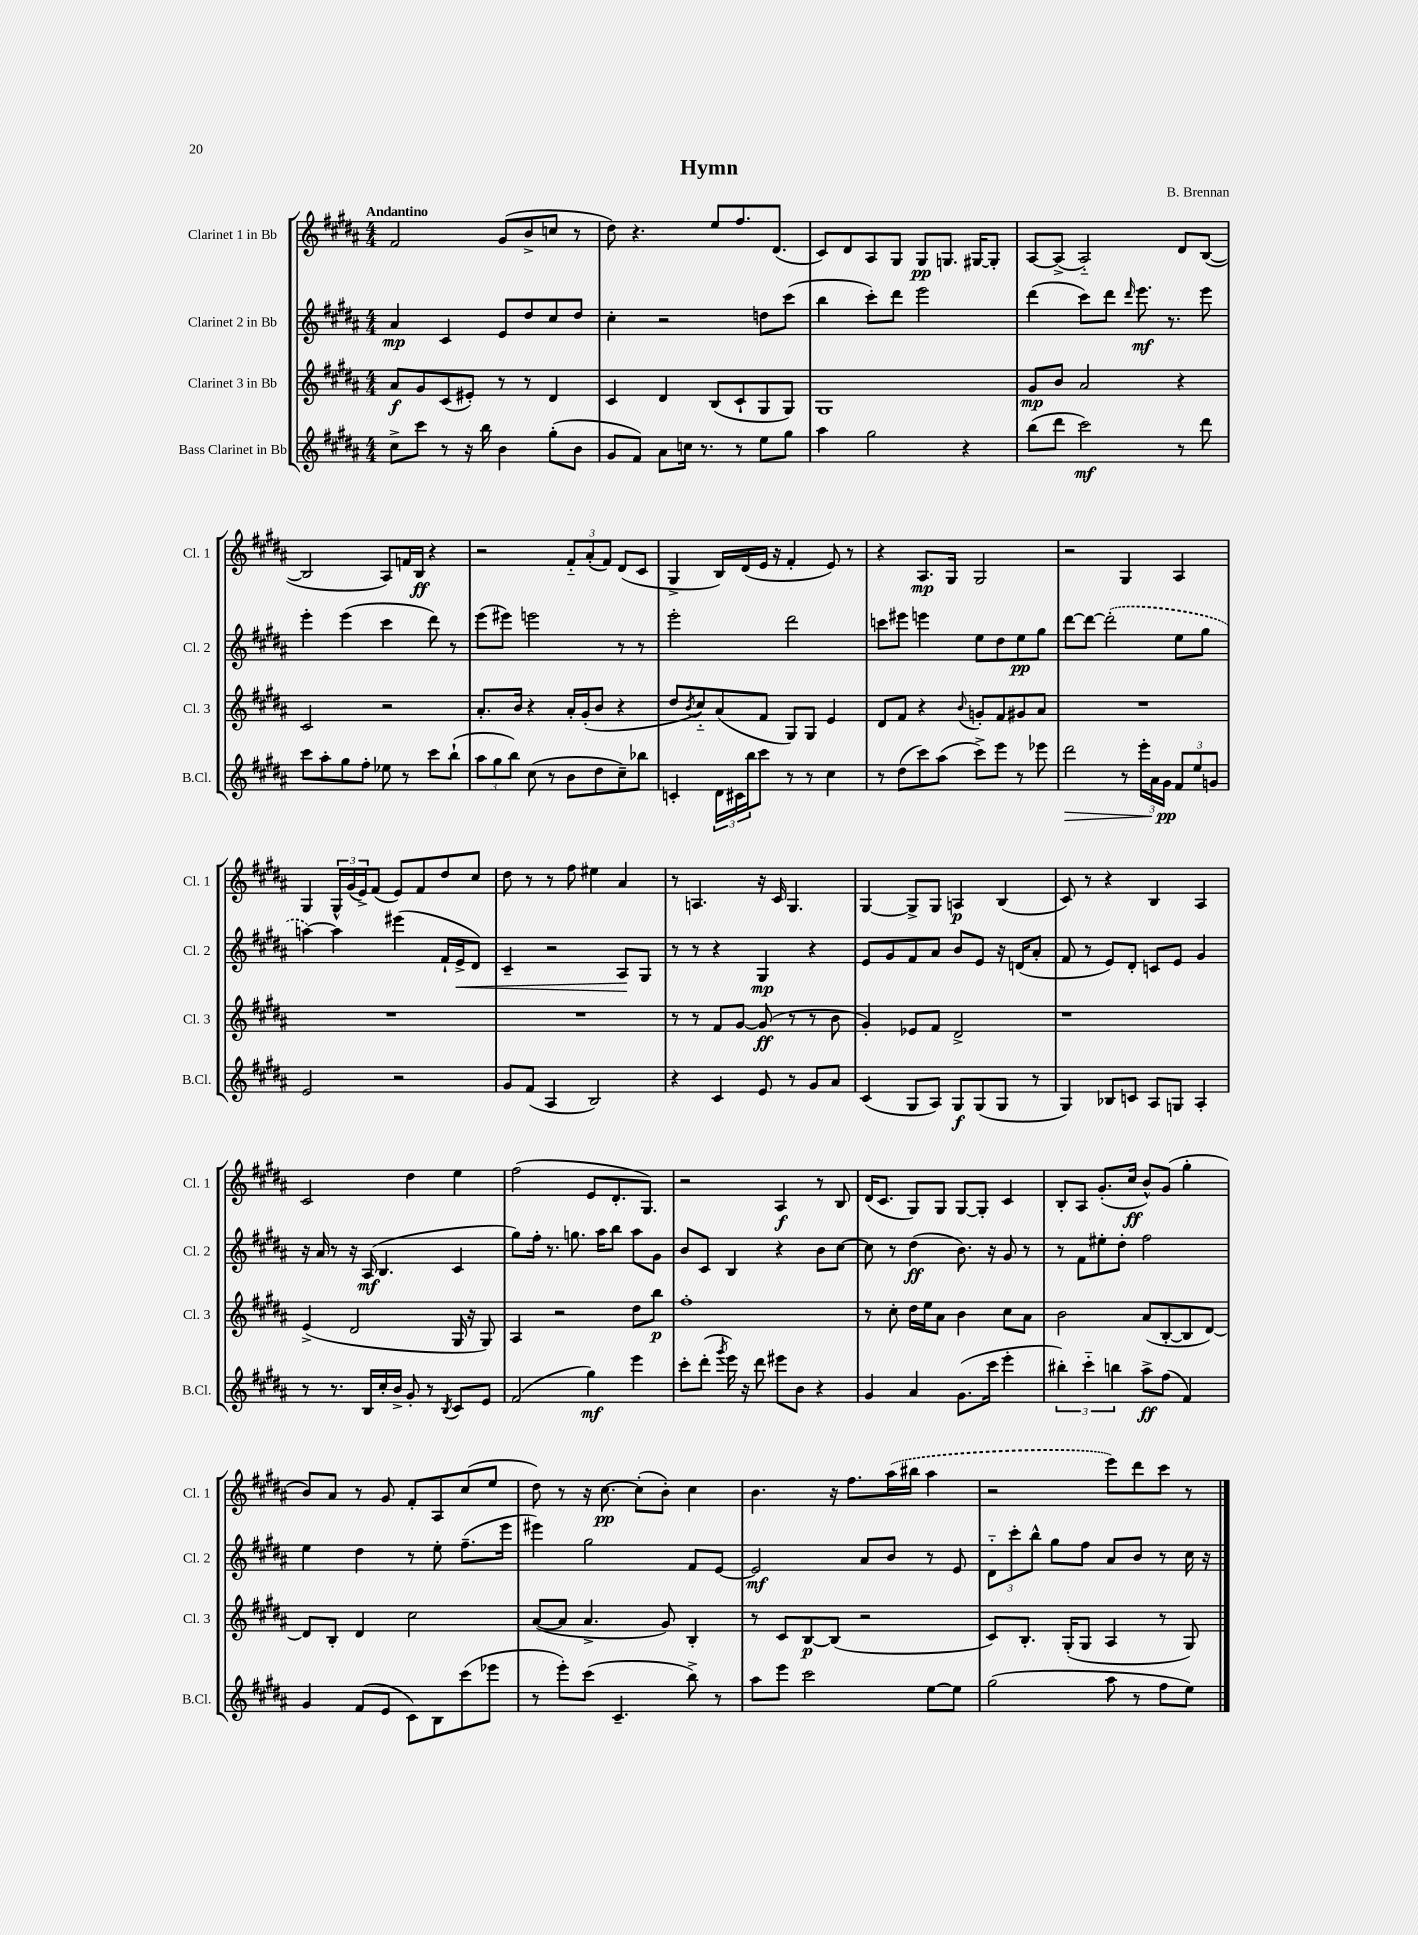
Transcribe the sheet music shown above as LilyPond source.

\header { title = "Hymn" composer = "B. Brennan" }
<<
\new StaffGroup <<
\new Staff = "s0" \with { instrumentName = "Clarinet 1 in Bb" shortInstrumentName = "Cl. 1" } {
    \clef treble \key b \major \numericTimeSignature \time 4/4 \tempo "Andantino"
    fis'2 gis'8( b'8-> c''8 r8 |
    dis''8) r4. e''8 fis''8. dis'8.( |
    cis'8) dis'8 ais8 gis8 gis8\pp g8. gis16~ gis8-. |
    ais8~ ais8->( ais2-_) dis'8 b8~( |
    b2 ais8) f'16 b16\ff r4 |
    r2 \tuplet 3/2 { fis'8-_ ais'8-.( fis'8) } dis'8( cis'8 |
    gis4-> b16) dis'16( e'16 r16 fis'4-. e'8) r8 |
    r4 ais8.\mp gis16 gis2 |
    r2 gis4 ais4 |
    gis4 \tuplet 3/2 { gis16-^ gis'16( e'16->) } fis'8( e'8) fis'8 dis''8 cis''8 |
    dis''8 r8 r8 fis''8 eis''4 ais'4 |
    r8 a4. r16 cis'16 gis4. |
    gis4~ gis8-> gis8 a4\p b4( |
    cis'8) r8 r4 b4 ais4 |
    cis'2 dis''4 e''4 |
    fis''2( e'8 dis'8.-. gis8.) |
    r2 ais4\f r8 b8 |
    dis'16( cis'8. gis8) gis8 gis8~ gis8-. cis'4 |
    b8-. ais8 gis'8.-.( cis''16\ff b'8-^) gis'8( gis''4-. |
    b'8) ais'8 r8 gis'8 fis'8-. ais8 cis''8( e''8 |
    dis''8) r8 r16 cis''8.~\pp cis''8-.( b'8-.) cis''4 |
    b'4. r16 fis''8. \once \slurDashed ais''16( bis''16 ais''4 |
    r2 e'''8) dis'''8 cis'''8 r8 \bar "|." |
}
\new Staff = "s1" \with { instrumentName = "Clarinet 2 in Bb" shortInstrumentName = "Cl. 2" } {
    \clef treble \key b \major \numericTimeSignature \time 4/4
    ais'4\mp cis'4 e'8 dis''8 cis''8 dis''8 |
    cis''4-. r2 d''8 cis'''8( |
    b''4 cis'''8-.) dis'''8 e'''2 |
    dis'''4( cis'''8) dis'''8 \grace { dis'''16 } e'''8.\mf r8. e'''8 |
    e'''4-. e'''4( cis'''4 dis'''8) r8 |
    e'''8( eis'''8) e'''2 r8 r8 |
    e'''2-. dis'''2 |
    c'''8 eis'''8 e'''4 e''8 dis''8 e''8\pp gis''8 |
    dis'''8~ dis'''8~ \once \slurDashed dis'''2-.( e''8 gis''8 |
    a''4~) a''4 eis'''4( fis'16-! e'16->\< dis'8) |
    cis'4-- r2 ais8\! gis8 |
    r8 r8 r4 gis4\mp r4 |
    e'8 gis'8 fis'8 ais'8 b'8 e'8 r16 d'16( ais'8-. |
    fis'8 r8 e'8) dis'8-. c'8 e'8 gis'4 |
    r16 ais'16 r8 r16 ais16\mf( b4. cis'4 |
    gis''8) fis''16-. r8. g''8. ais''16 b''8 ais''8 gis'8 |
    b'8 cis'8 b4 r4 b'8 cis''8~ |
    cis''8 r8 dis''4\ff( b'8.) r16 gis'8 r8 |
    r8 fis'8 eis''8-. dis''8-. fis''2 |
    e''4 dis''4 r8 e''8-. fis''8.--( e'''16 |
    eis'''4) gis''2 fis'8 e'8~ |
    e'2\mf ais'8 b'8 r8 e'8 |
    \tuplet 3/2 { dis'8-_ cis'''8-. b''8-^ } gis''8 fis''8 ais'8 b'8 r8 cis''16 r16 \bar "|." |
}
\new Staff = "s2" \with { instrumentName = "Clarinet 3 in Bb" shortInstrumentName = "Cl. 3" } {
    \clef treble \key b \major \numericTimeSignature \time 4/4
    ais'8\f gis'8 cis'8( eis'8-.) r8 r8 dis'4 |
    cis'4 dis'4 b8( cis'8-! gis8 gis8) |
    gis1 |
    gis'8\mp b'8 ais'2 r4 |
    cis'2 r2 |
    ais'8.-. b'16 r4 ais'16-. gis'16-.( b'8 r4 |
    dis''8 \acciaccatura { b'8 } cis''8-_) ais'8( fis'8 gis8) gis8 e'4 |
    dis'8 fis'8 r4 \appoggiatura { b'8 } g'8-. fis'8 gis'8 ais'8 |
    R1 |
    R1 |
    R1 |
    r8 r8 fis'8 gis'8~ gis'8\ff( r8 r8 b'8 |
    gis'4-.) ees'8 fis'8 dis'2-> |
    r1 |
    e'4->( dis'2 gis16 r16 gis8) |
    ais4 r2 dis''8 b''8\p |
    fis''1-. |
    r8 cis''8-. dis''16 e''16 ais'8 b'4 cis''8 ais'8 |
    b'2 ais'8( b8~-. b8 dis'8~) |
    dis'8 b8-. dis'4 cis''2 |
    ais'8~( ais'8 ais'4.-> gis'8) b4-. |
    r8 cis'8 b8~\p b8( r2 |
    cis'8) b8.-. gis16-.( gis8 ais4 r8 gis8) \bar "|." |
}
\new Staff = "s3" \with { instrumentName = "Bass Clarinet in Bb" shortInstrumentName = "B.Cl." } {
    \clef treble \key b \major \numericTimeSignature \time 4/4
    cis''8-> cis'''8 r8 r16 b''16 b'4 gis''8-.( b'8 |
    gis'8 fis'8) ais'8 c''16 r8. r8 e''8 gis''8 |
    ais''4 gis''2 r4 |
    b''8( dis'''8 cis'''2\mf) r8 dis'''8 |
    cis'''8 ais''8-. gis''8 fis''8-. ees''8 r8 cis'''8 b''8-!( |
    \tuplet 3/2 { ais''8 gis''8 b''8) } cis''8( r8 b'8 dis''8 cis''8--) bes''8 |
    c'4-. \tuplet 3/2 { dis'16 cis'16 b''16 } cis'''8 r8 r8 cis''4 |
    r8 dis''8( cis'''8) ais''8( cis'''8->) e'''8 r8 ees'''8 |
    dis'''2\> r8 \tuplet 3/2 { e'''16-. ais'16 gis'16\pp\! } \tuplet 3/2 { fis'8 e''8 g'8 } |
    e'2 r2 |
    gis'8 fis'8( ais4 b2) |
    r4 cis'4 e'8 r8 gis'8 ais'8 |
    cis'4( gis8 ais8) gis8\f gis8( gis8 r8 |
    gis4) bes8 c'8 ais8 g8 ais4-. |
    r8 r8. b16 cis''16-. b'16-> gis'8-. r8 \acciaccatura { b8 } cis'8 e'8 |
    fis'2( gis''4\mf) e'''4 |
    cis'''8-. dis'''8-.( \acciaccatura { gis'''8 } e'''16) r16 dis'''8 eis'''8 b'8 r4 |
    gis'4 ais'4 gis'8.( cis'''16 e'''4-. |
    \tuplet 3/2 { bis''4-.) cis'''4-_ b''4 } ais''8->\ff fis''8( fis'4) |
    gis'4 fis'8( e'8 cis'8) b8 cis'''8( ees'''8 |
    r8 e'''8-.) cis'''8( cis'4.-- b''8->) r8 |
    ais''8 e'''8 cis'''2 e''8~ e''8 |
    gis''2( ais''8 r8 fis''8 e''8) \bar "|." |
}
>>
>>
\layout { \context { \Score \remove "Bar_number_engraver" } }
